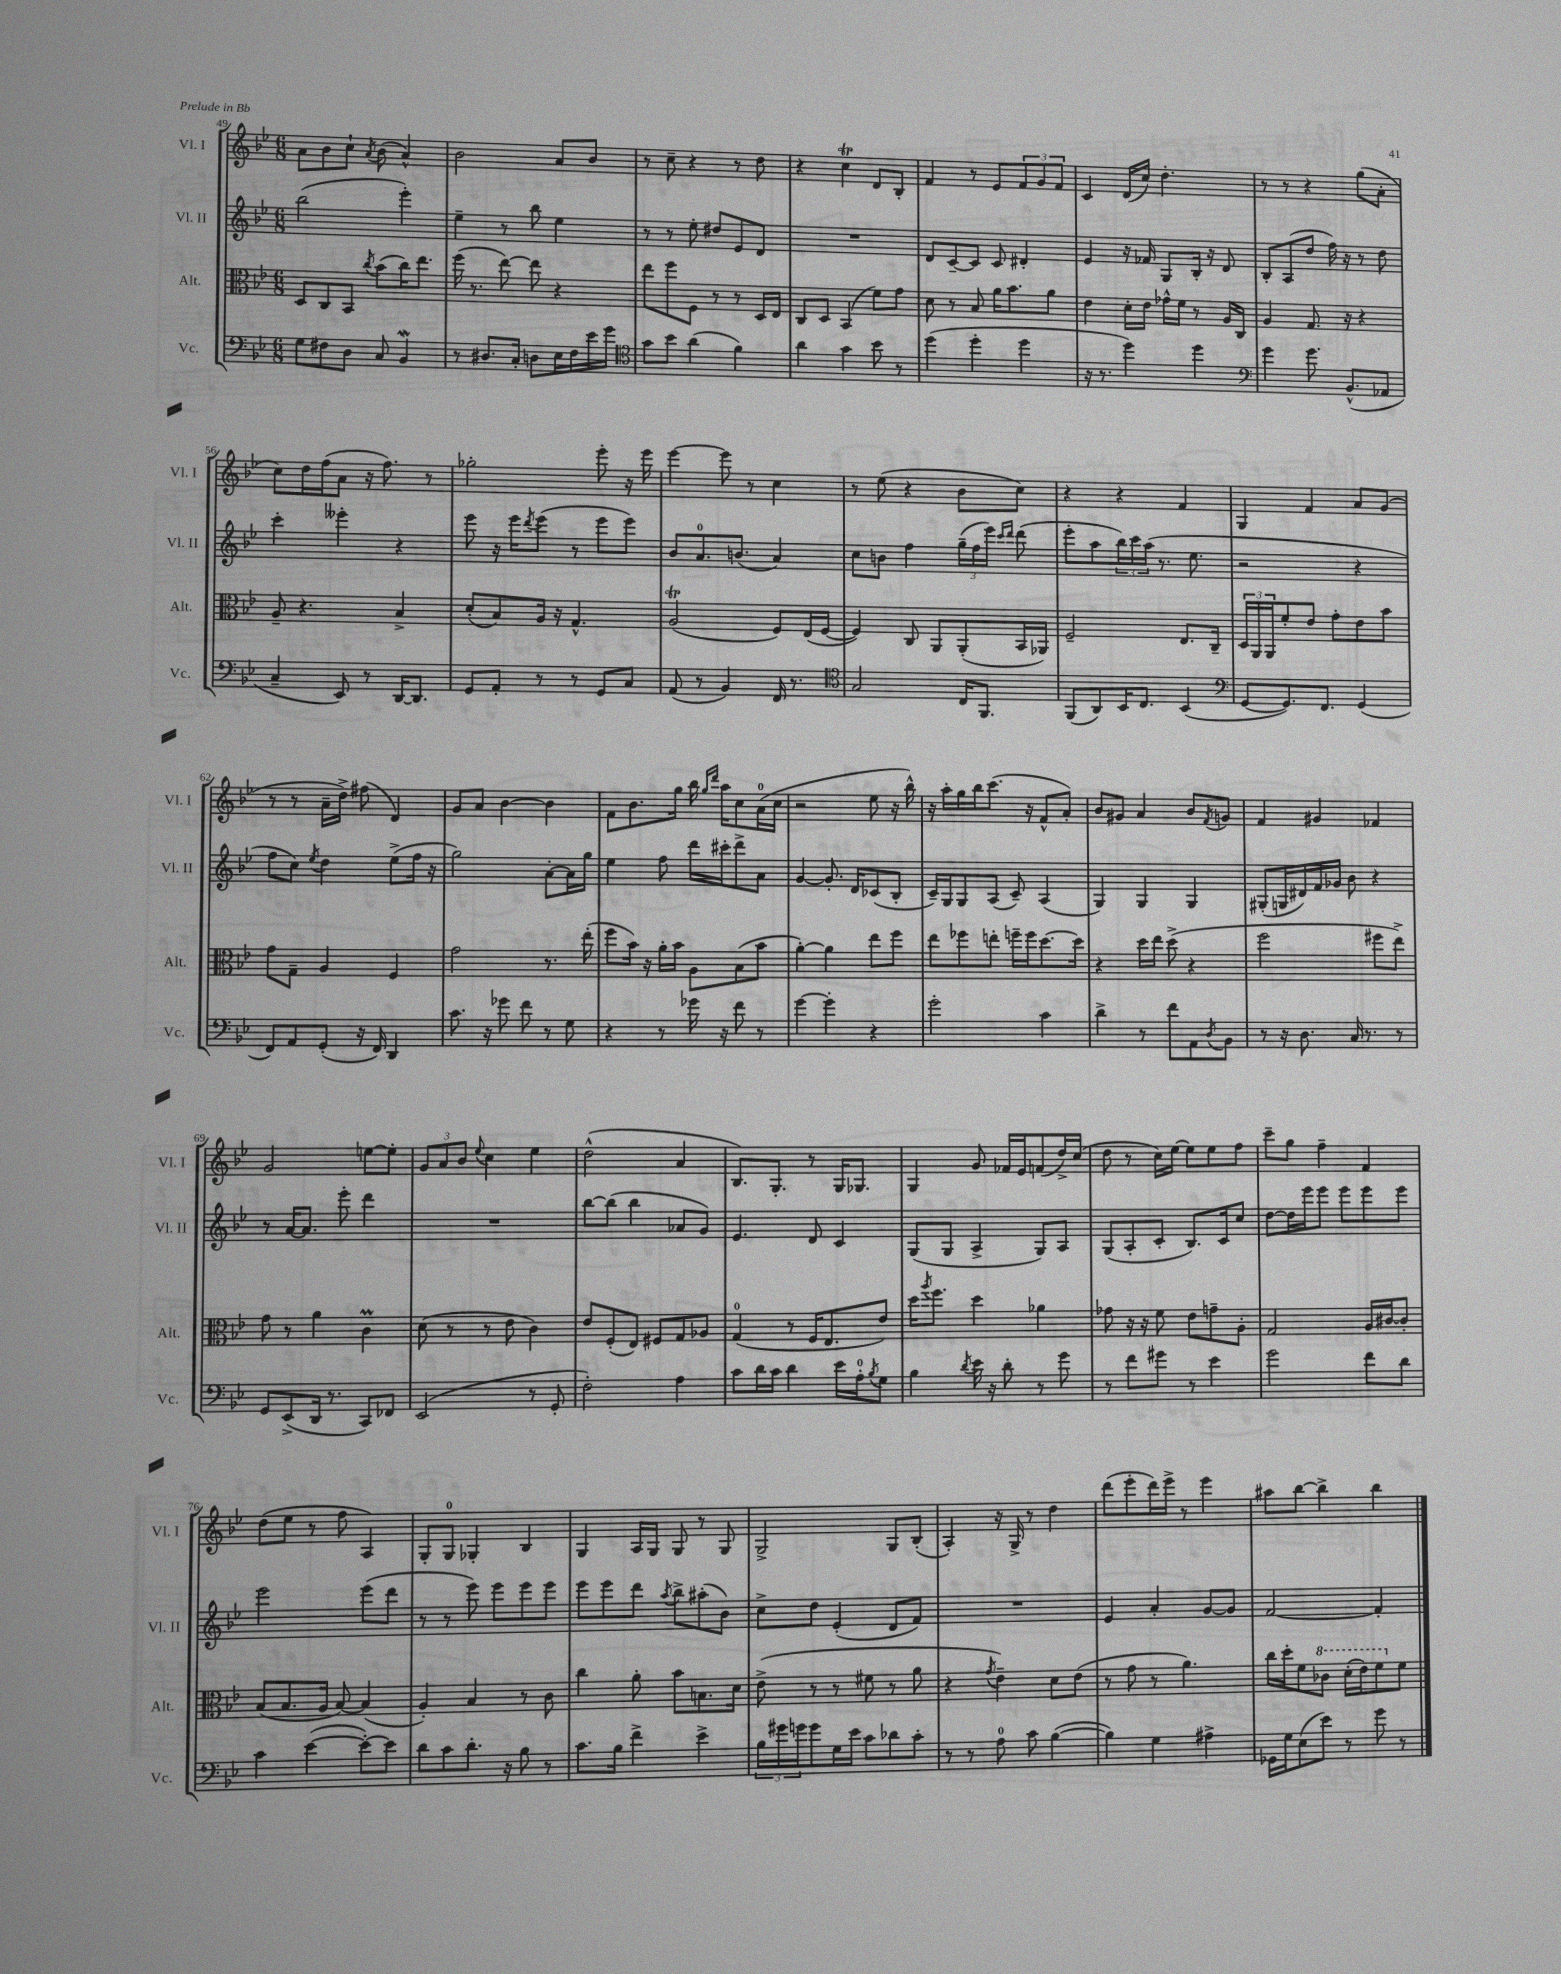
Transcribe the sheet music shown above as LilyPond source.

<<
\new StaffGroup <<
\new Staff = "s0" \with { instrumentName = "Vl. I" shortInstrumentName = "Vl. I" } {
    \clef treble \key bes \major \numericTimeSignature \time 6/8
    a'8 bes'8 c''8-! \acciaccatura { a'8 } bes'8( a'4-^) |
    bes'2 a'8 bes'8 |
    r8 c''8-- r4 r8 d''8 |
    r4 c''4\trill d'8 bes8-. |
    f'4 r8 ees'8 \tuplet 3/2 { f'8 g'8 f'8 } |
    c'4 d'16( c''16) d''4.-. |
    r8 r8 r4 g''8( a'8-. |
    c''8) d''16 f''16( a'8 r16 f''8.) r8 |
    ges''2-. ees'''8-. r16 ees'''16 |
    ees'''4~ ees'''8 r8 c''4 |
    r8 ees''8( r4 bes'8 c''8) |
    r4 r4 f'4 |
    g4 f'4 a'8 g'8( |
    r8 r8 a'16-- d''16->) fis''8( d'4) |
    g'8 a'8 bes'4~ bes'4 |
    f'8 bes'8. g''16 bes''16 \grace { g''16 d'''16 } a''16 c''8 a'16-0( c''16 |
    r2 ees''8 r16 bes''16-^) |
    r16 a''16-. g''16 bes''16 c'''8.( r16 f'8-^ a'8-.) |
    bes'8 gis'8 a'4 bes'8 \acciaccatura { f'8 } g'8 |
    f'4 gis'4 fes'4 |
    g'2 e''8~ e''8-. |
    \tuplet 3/2 { g'8 a'8 bes'8 } \appoggiatura { ees''8 } c''4 ees''4 |
    d''2-^( a'4 |
    bes8.) g8.-. r8 g16 ges8. |
    g4 g'8 fes'16 ees'16 f'8( d''16->) c''16( |
    d''8 r8 c''16) ees''16~ ees''8 ees''8 f''8 |
    c'''8-- g''8 f''4-- f'4 |
    d''8( ees''8 r8 f''8 a4) |
    g8-. g8-0 ges4-. bes4 |
    g4 a16 g16 g8 r8 g8 |
    g2-> g8 bes8-.( |
    a4-.) r16 g16-> r8 d''4 |
    d'''8( ees'''8-. d'''16) ees'''16-> r8 ees'''4 |
    ais''8 bes''8~ bes''4-> bes''4 \bar "|." |
}
\new Staff = "s1" \with { instrumentName = "Vl. II" shortInstrumentName = "Vl. II" } {
    \clef treble \key bes \major \numericTimeSignature \time 6/8
    bes''2( ees'''4-.) |
    ees''4-- r8 bes''8 ees''4 |
    r8 r8 ees''8-. dis''8 ees'8 d'8 |
    R2. |
    d'8 c'8~-- c'8 c'8 dis'4-. |
    ees'4 r16 fes'16 g8 bes16-. r16 d'8 |
    bes8-. a8( d''8 f''16) r16 r8 d''8 |
    c'''4-. eeses'''4-. r4 |
    ees'''8 r16 ees'''16 \acciaccatura { d'''8 } ees'''8( r8 ees'''8 ees'''8) |
    bes'8 a'8.-0 b'8.( a'4) |
    c''8 b'8 f''4 \tuplet 3/2 { g''16--( f''16 ees'''16) } \grace { c'''16 d'''16 } d'''8( |
    ees'''8-. a''8 \tuplet 3/2 { bes''16) c'''16 a''16( } r8. ees''8. |
    r2 r4 |
    f''8 c''8) \acciaccatura { ees''8 } d''4 ees''8->( f''16 r16 |
    g''2) a'8~-. a'16 g''16 |
    ees''4 f''8 d'''16 cis'''16-. d'''8-> a'8 |
    g'4~ g'8.-. d'16 ces'8( bes8-. |
    c'16--) g16 g8 a8( c'8--) a4( |
    g4) g4 g4 |
    gis8-.( g16 dis'16) f'16 ges'16 bes'8 r4 |
    r8 a'16~ a'8. ees'''8-. d'''4 |
    R2. |
    bes''8~ bes''8( bes''4 aes'8 g'8) |
    ees'4. d'8 c'4 |
    g8( g8 a4-> g8) a8 |
    g8( a8-. c'8-. bes8.) c'16 c''8 |
    d''8~ d''16 ees'''16 ees'''8 ees'''8 ees'''8 ees'''8 |
    ees'''2 ees'''8( d'''8 |
    r8 r8 ees'''8) ees'''8 ees'''8 ees'''8 |
    ees'''8 ees'''8 d'''8 \acciaccatura { a''8 } bes''8-> ais''8-.( bes'8) |
    c''8-> d''8 ees'4-.( d'8 f'8) |
    R2. |
    ees'4 a'4-. g'8~ g'8 |
    f'2~ f'4-. \bar "|." |
}
\new Staff = "s2" \with { instrumentName = "Alt." shortInstrumentName = "Alt." } {
    \clef alto \key bes \major \numericTimeSignature \time 6/8
    d8 c8 bes,8 \acciaccatura { c''8 } bes'8( c''16) ees''8. |
    f''16( r8. ees''8~) ees''8 r4 |
    ees''8 f''8 f8 r8 r8 d16 ees16 |
    c8 d8 bes,4( f'8) g'8 |
    d'8 r8 bes8 a'16 bes'8. a'8 |
    ees'4 d'16-. ees'16 ges'16-^ f'16 r8 a16 c16 |
    a4 g8. r16 r4 |
    a8-- r4. bes4-> |
    d'8-.( bes8) a16 r16 g4.-^ |
    a2\trill( f8) ees16( f16~ |
    f4) c8 a,8 a,8-.( bes,16 aes,16) |
    f2-- ees8. c16-- |
    \tuplet 3/2 { d16 a,16 a,16 } f'8-. ees'8 g'8-. ees'8 bes'8 |
    g'8 g8-- a4 f4 |
    g'2 r8. ees''16-.( |
    f''8 bes'16) r16 a'16-. bes'16 a8 bes8( bes'8 |
    a'4~-.) a'4 ees''8 f''8 |
    ees''8 fes''8 e''8-. f''16-- f''16 d''8.~ d''16 |
    r4 d''16 ees''16 d''8->( r4 |
    f''2 fis''8 ees''8->) |
    g'8 r8 a'4 c'4\prall |
    d'8( r8 r8 ees'8 c'4) |
    ees'8 f8-.( ees8) fis8 g8 aes8 |
    g4-0( r8 f16 ees8. ees'8) |
    d''16 \acciaccatura { a''8 } f''8. d''4 aes'4 |
    ges'8 r16 r16 f'8 ees'8 g'8-- a8-. |
    g2 a16 cis'16~ cis'8-. |
    bes8( bes8. a16 bes8~) bes4( |
    a4-.) bes4 r8 c'8 |
    c''4 a'8-. bes'8 b8. d'16 |
    ees'8->( r8 r8 fis'8 r8 a'8 |
    r4 \acciaccatura { g'8 } ees'4--) d'8 ees'8( |
    r8 g'8 r8 a'4.) |
    c''16 d''16-. f'8 \ottava #1 ces''8 d''16-.( ees''16) f''8 \ottava #0 f'8 \bar "|." |
}
\new Staff = "s3" \with { instrumentName = "Vc." shortInstrumentName = "Vc." } {
    \clef bass \key bes \major \numericTimeSignature \time 6/8
    g8 fis8 d8 c8 bes,4\mordent |
    r8 dis8. c16-. d8 ees16 f16 ees'16 g'16 |
    \clef tenor g'8 bes'8 a'4( f'4) |
    a'4 g'4 bes'8 r8 |
    d''4( d''4-. d''4 |
    r16 r8. d''4) d''4 |
    \clef bass g'4 g'8. bes,8.-^( aes,8 |
    c4-- ees,8) r8 d,16~ d,8. |
    g,8 a,8-. r8 r8 g,8 c8 |
    a,8( r8 bes,4) f,16 r8. |
    \clef tenor g2 c16 f,8. |
    f,8( a,8) bes,16 c8. bes,4( |
    \clef bass g,8~ g,8.) f,8. g,4( |
    f,8) a,8 g,8-.( r16 f,16) d,4 |
    c'8. r16 ges'8 f'8 r8 g8 |
    r4 r8 ges'16 r16 f'8 r8 |
    g'4~ g'4-. r4 |
    g'2-. c'4 |
    d'4-> r8 f'8 a,8 \acciaccatura { d8 } bes,8 |
    r8 r16 d8. c16 r8. r8 |
    g,8 ees,8->( d,16 r8. c,8) fes,8 |
    ees,2( r8 g,8-. |
    f2-.) a4 |
    c'8 d'16 c'16 d'4 ees'16 a16-0-. \acciaccatura { bes8 } g8 |
    bes4 \acciaccatura { d'8 } ees'16 r16 d'8-. r8 g'8 |
    r8 f'8 gis'8 r8 ees'4 |
    g'2 f'8 d'8 |
    c'4 ees'4~( ees'8~-.) ees'8 |
    d'8 c'8 d'8.-. r16 bes8 r8 |
    c'8. bes16 f'4-> ees'4-> |
    \tuplet 3/2 { bes16 gis'16 g'16 } g'8 g16 ees'16 c'8 des'8 c'8-. |
    r8 r8 a8-0 c'8 bes4~( |
    bes4) g4 ais4-> |
    ges,16 g16 ees8( ees'8) r8 g'8 r8 \bar "|." |
}
>>
>>
\layout { \context { \Score currentBarNumber = #49 } }
